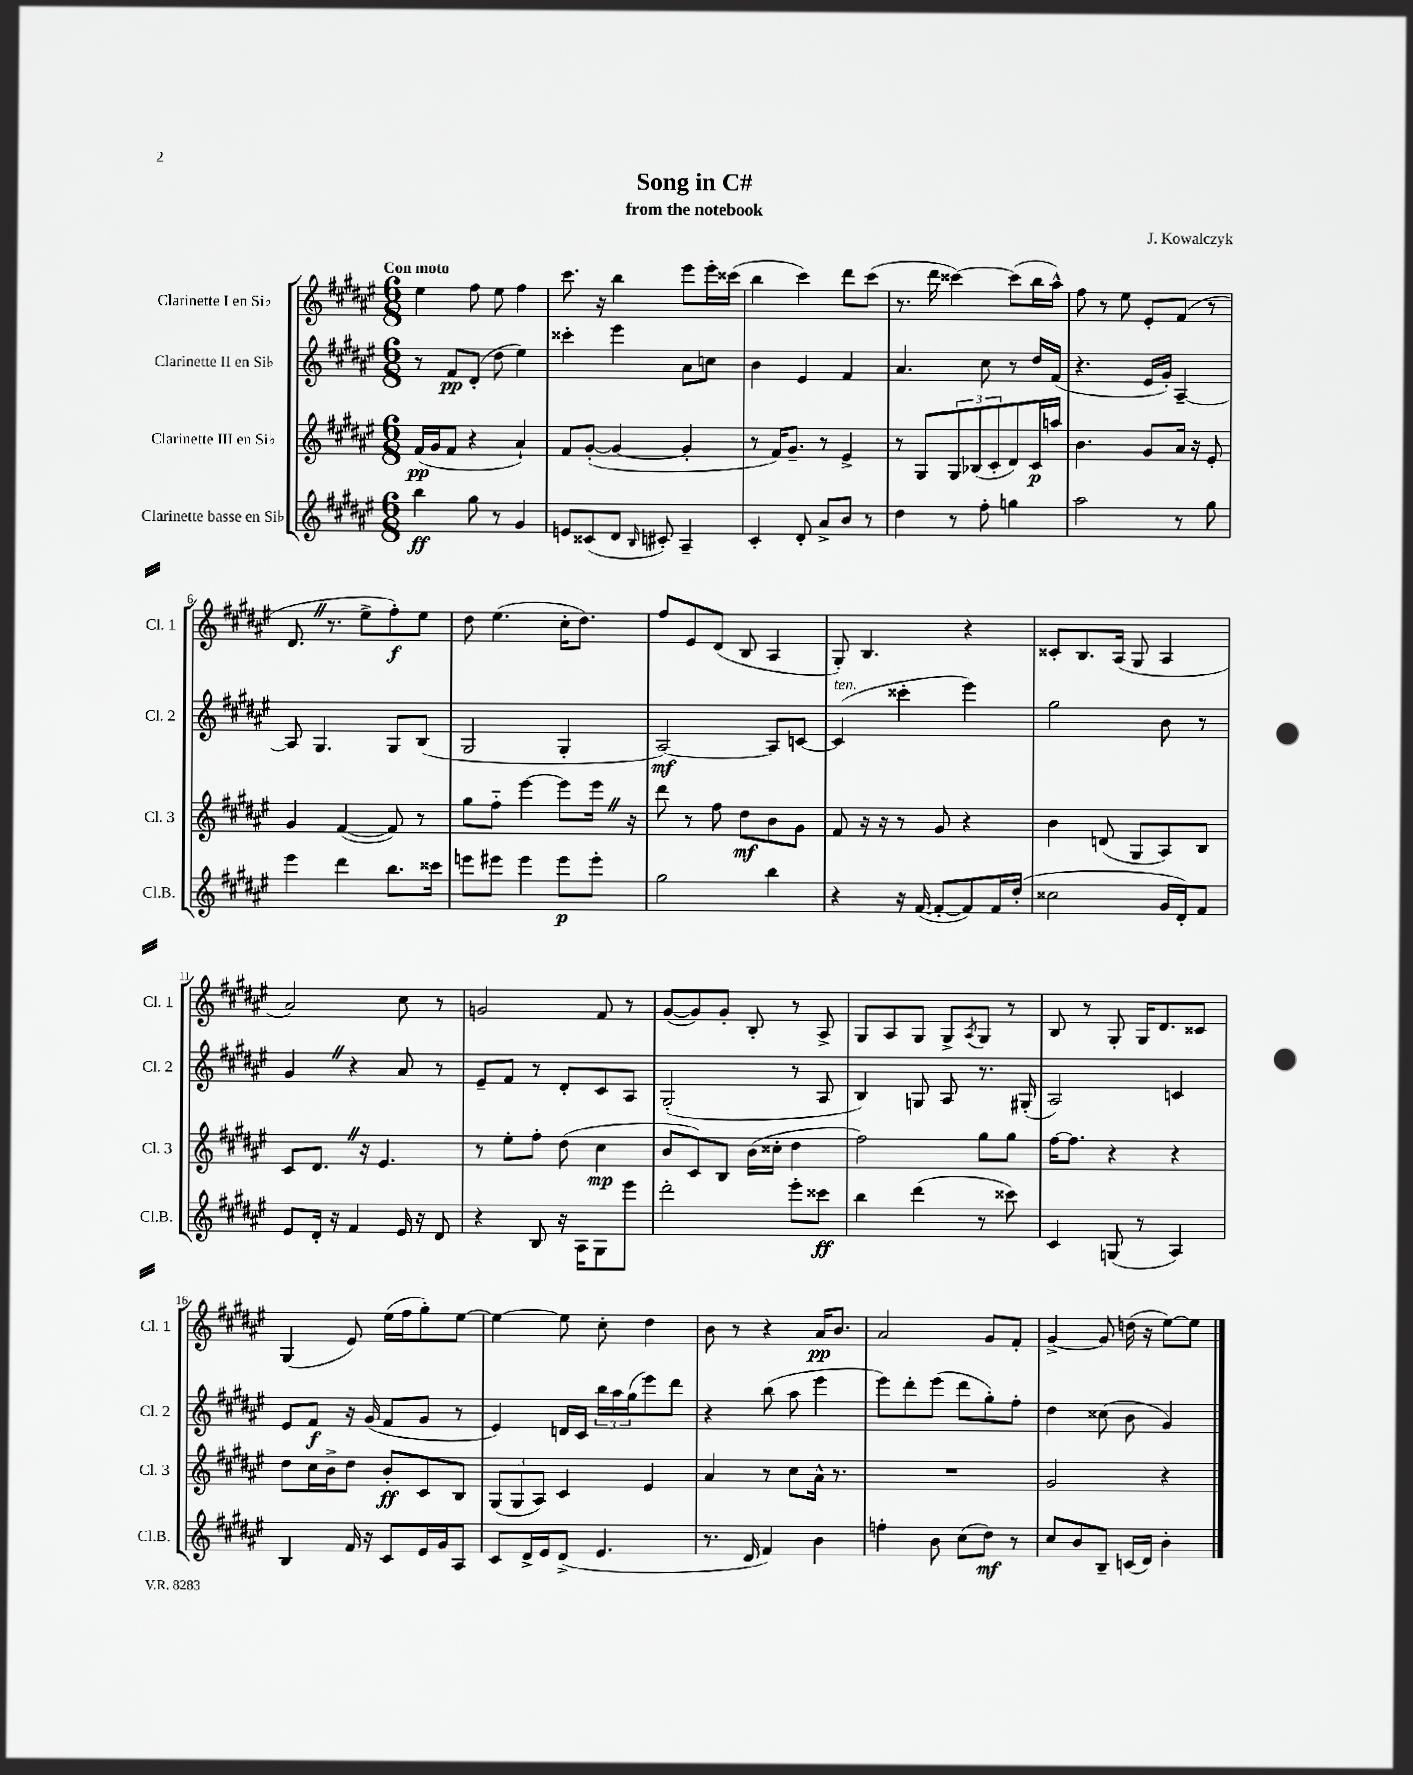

**kern	**kern	**kern	**kern
*staff4	*staff3	*staff2	*staff1
*clefG2	*clefG2	*clefG2	*clefG2
*k[f#c#g#d#a#e#]	*k[f#c#g#d#a#e#]	*k[f#c#g#d#a#e#]	*k[f#c#g#d#a#e#]
*M6/8	*M6/8	*M6/8	*M6/8
4bb\	(16f#/LL	8r	4ee#\
.	16g#/J	.	.
.	8f#/J	8f#/L	.
8gg#\	4r	(8d#'/J	8ff#\
8r	.	8dd#\	8ee#\
4g#/	4a#`/)	4ee#\)	4ff#\
=	=	=	=
8e/L	8f#/L	4ccc##'\	8.ccc#\
(8c##/	([8g#'/J	.	.
.	.	.	16r
8d#/J	4g#/_	4eee#\	4bb\
16qqB/	.	.	.
8c#'/)	.	.	.
4A#~/	4g#'/]	8a#\L	8eee#\L
.	.	8cc\J	16eee#'\L
.	.	.	(16ccc##\JJ
=	=	=	=
4c#'/	8r	4b\	4bb\
.	16f#/LK)	.	.
.	8.g#~/J	.	.
8d#'/	.	4e#/	4ccc#\)
8a#^/L	8r	.	.
8b/J	4e#^/	4f#/	8ddd#\L
8r	.	.	(8ccc#\J
=	=	=	=
4dd#\	8r	4.a#/	8.r
.	8G#/L	.	.
.	.	.	16ddd#\
8r	12G#/	.	[4ccc##\)
.	(12B-/	.	.
8ff#'\	.	8cc#\	.
.	12c#'/	.	.
4gg\	8d#/)	8r	(8ccc##\]L
.	16c#/L	16dd#/LL	16bb\L
.	16aa/JJ	(16f#/JJ	16aa#^^\JJ)
=	=	=	=
2aa#\	4.b\	4.r	8ff#\
.	.	.	8r
.	.	.	8ee#\
.	8g#/L	16e#/LL	8e#'/L
.	.	16g#'/JJ)	.
8r	16a#/Jk	[4A#~/	(8f#/J
.	16r	.	.
8gg#\	8e#'/	.	8r
=	=	=	=
4eee#\	4g#/	8A#/]	8.d#/
.	.	4.G#/	.
.	.	.	8.r
4ddd#\	([4f#/	.	.
.	.	.	8ee#^\L
8.bb\L	8f#/])	8G#/L	8ff#'\)
.	8r	(8B/J	8ee#\J
16ccc##\Jk	.	.	.
=	=	=	=
8eee\L	8gg#\L	2G#/	8dd#\
8eee#\J	8ff#'~\J	.	(4.ee#\
4eee#\	[4eee#\	.	.
8eee#\L	8eee#\]L	4G#'/	16cc#'\LK
.	.	.	8.dd#\J)
8eee#'\J	16eee#\Jk	.	.
.	16r	.	.
=	=	=	=
2gg#\	8ddd#\	[2A#/)	8ff#/L
.	8r	.	8e#/
.	8ff#\	.	(8d#/J
.	8dd#\L	.	8B/
4bb\	8b\	8A#/]L	4A#/
.	8g#\J	[8c/J	.
=	=	=	=
4r	8f#/	(4c/]	8G#'/)
.	16r	.	4.B/
.	16r	.	.
16r	8r	4ccc##'\	.
([16f#/	.	.	.
8f#'/_L	8g#/	.	.
8f#/])	4r	4eee#\)	4r
16f#/L	.	.	.
(16dd#'/JJ	.	.	.
=	=	=	=
2cc##\	4b\	2gg#\	8c##'/L
.	.	.	8.B/
.	(8d/	.	.
.	.	.	(16A#/Jk
.	8G#/L	.	8G#/
16g#/LL	8A#/)	8b\	4A#/
16d#'/J)	.	.	.
8f#/J	8B/J	8r	.
=	=	=	=
8e#/L	8c#/L	4g#/	2a#/)
16d#'/Jk	8.d#/J	.	.
16r	.	.	.
4f#/	.	4r	.
.	16r	.	.
.	4.e#/	.	.
16e#/	.	8a#/	8cc#\
16r	.	.	.
8d#/	.	8r	8r
=	=	=	=
4r	8r	8e#~/L	2g/
.	8ee#'\L	8f#/J	.
8B/	8ff#'\J	8r	.
16r	(8dd#\	8d#'/L	.
16A#\LK	.	.	.
8G#\	4cc#\	8c#/	8f#/
8eee#\J	.	8A#/J	8r
=	=	=	=
2ddd#'\	8b/L	(2G#'/	([8g#/L
.	8c#/)	.	8g#/])
.	8B/J	.	8g#'/J
.	(16b\LL	.	8B'/
.	16cc##'\JJ	.	.
8eee#'\L	4dd#\	8r	8r
8ccc##\J	.	8A#/	8A#^/
=	=	=	=
4bb\	2ff#\)	4B/)	8G#/L
.	.	.	8A#/
(4ddd#\	.	8G/	8G#/J
.	.	8A#/	8G#^/L
.	.	.	8qA#/
8r	8gg#\L	8.r	8G#/J
8ccc##\)	8gg#\J	.	8r
.	.	(16G#'/	.
=	=	=	=
4c#/	[16ff#\LK	2A#/)	8B/
.	8.ff#\]J	.	.
.	.	.	8r
(8G/	4r	.	8G#'/
8r	.	.	16G#/LK
.	.	.	8.d#/
4A#/)	4r	4c/	.
.	.	.	8c##/J
=	=	=	=
4B/	8dd#\L	8e#/L	(4G#/
.	16cc#\L	8f#/J	.
.	16b^\J	.	.
16f#/	8dd#\J	16r	8e#/)
16r	.	(16g#/	.
8c#/L	8b'/L	8f#/L	(16ee#\LL
.	.	.	16ff#\J
16e#/L	8c#/	8g#/J	8gg#'\)
16g#/J	.	.	.
8A#/J	8B/J	8r	[8ee#\J
=	=	=	=
8c#/L	(12G#/L	4e#/)	4ee#\_
.	12G#/	.	.
16d#^/L	.	.	.
.	12A#/J)	.	.
16e#/J	.	.	.
(8d#^/J	4c#/	16d/LL	8ee#\]
.	.	16c#/JJ	.
4.e#/	.	24bb\LL	8cc#'\
.	.	24aa#\	.
.	.	(24gg#\J	.
.	4e#/	8eee#\)	4dd#\
.	.	8ddd#\J	.
=	=	=	=
8.r	4a#/	4r	8b\
.	.	.	8r
16d#/	.	.	.
4f#/)	8r	(8bb\	4r
.	8cc#\L	8aa#\	.
4b\	16a#^^\Jk	4eee#\	16a#/LK
.	8.r	.	8.b/J
=	=	=	=
4ff'\	2.r	8eee#\L)	2a#/
.	.	8ddd#'\	.
8b\	.	(8eee#\J	.
(8cc#\L	.	8ddd#\L	.
8dd#\J)	.	8gg#'\)	8g#/L
8r	.	8ff#'\J	8f#'/J
=	=	=	=
8cc#/L	2g#/	4dd#\	[4g#^/
8b/	.	.	.
8B~/J	.	(8cc##\	8g#/]
(16c/LL	.	8b\	(16dd\
16d#/JJ)	.	.	16r
4b'\	4r	4g#/)	[8ee#\L)
.	.	.	8ee#\]J
==	==	==	==
*-	*-	*-	*-
